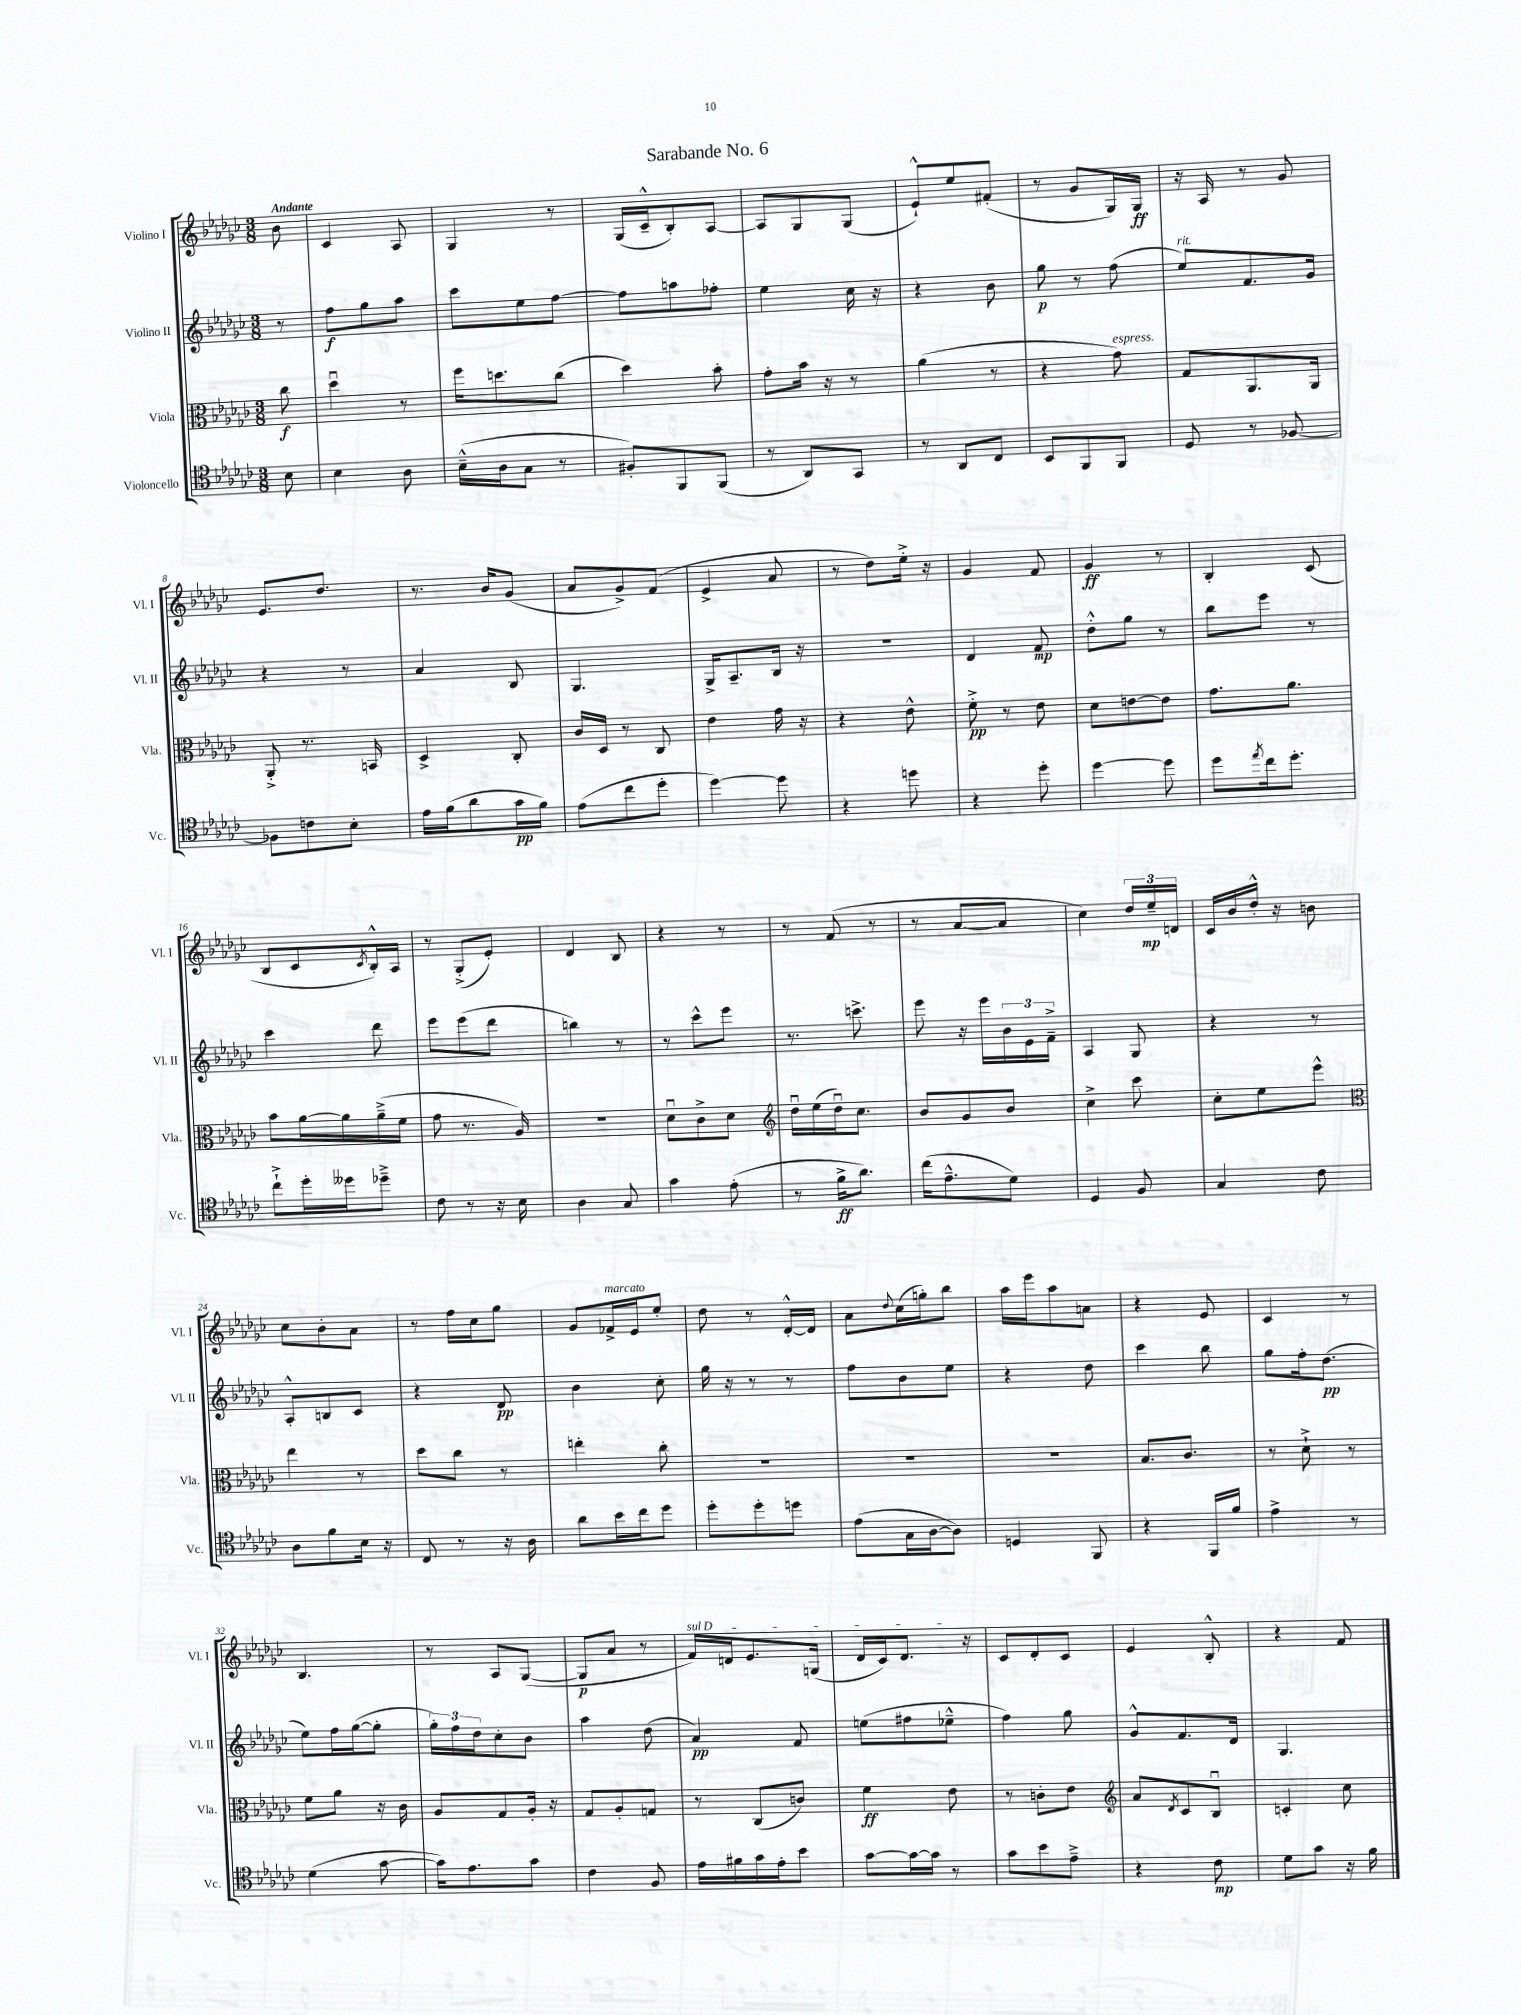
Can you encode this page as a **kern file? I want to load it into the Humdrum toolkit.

**kern	**kern	**kern	**kern
*staff4	*staff3	*staff2	*staff1
*clefC4	*clefC3	*clefG2	*clefG2
*k[b-e-a-d-g-c-]	*k[b-e-a-d-g-c-]	*k[b-e-a-d-g-c-]	*k[b-e-a-d-g-c-]
*M3/8	*M3/8	*M3/8	*M3/8
8B-	8cc-	8r	8b-
=	=	=	=
4B-	4dd-u	8ff	4c-
.	.	8gg-	.
8A-	8r	8aa-	8A-
=	=	=	=
(16B-~^^	16ff	8ccc-	4G-
16A-	8.dd	.	.
8G-	.	8ee-	.
8r	(8cc-	[8ff	8r
=	=	=	=
8F#')	4dd-)	8ff]	(16G-
.	.	.	16c-~^^
8FF	.	8aa	8B-')
(8FF	8b-'	8ff-'	[8A-
=	=	=	=
8r	8g-'	4ee-	8A-]
8AA-)	16b-	.	8G-
.	16r	.	.
8GG-	8r	16cc-	(8G-
.	.	16r	.
=	=	=	=
8r	(4a-	4r	8e-`^^)
8AA-	.	.	8ee-
8C-	8r	8b-	(8f#'
=	=	=	=
8BB-	4r	8gg-	8r
8FF	.	8r	8g-
8FF	8g-)	(8ff	16G-)
.	.	.	16G-
=	=	=	=
8D-	8G-	8ee-)	16r
.	.	.	16A-
8r	8.AA-	8.f	8r
[8F-	.	.	8g-
.	16AA-	16g-	.
=	=	=	=
8F-]	8AA-'^	4r	8.e-
8c	8.r	.	.
.	.	.	8.dd-
8B-'	.	8r	.
.	16BB	.	.
=	=	=	=
16e-	4D-^	4a-	8.r
(16f	.	.	.
8a-	.	.	.
.	.	.	16b-
16g-	8C-'	8B-	(8g-
16f)	.	.	.
=	=	=	=
(8e-	16c-	4.G-	8a-
.	16D-	.	.
8cc-	8r	.	8g-^)
8dd-'	8C-	.	(8f
=	=	=	=
[4dd-)	4e-	16G-^	4e-^
.	.	8.A-~	.
8dd-]	16g-	16B-	8a-
.	16r	16r	.
=	=	=	=
4r	4r	4.r	8r
.	.	.	8dd-)
8dd	8e-^^	.	16ee-'^
.	.	.	16r
=	=	=	=
4r	8f'^	4d-	4g-
.	8r	.	.
8dd-'	8e-	8f	8f
=	=	=	=
[4dd-	8d-	8dd-'^^	4g-
.	[8e	8gg-	.
8dd-]	8e]	8r	8r
=	=	=	=
8dd-	8.g-	8bb-	4B-'
8qee-	.	.	.
16cc-	.	8eee-	.
8.dd-'	8.a-	.	.
.	.	8r	(8c-
=	=	=	=
8cc-`^	8b-	4ccc-	8B-
16dd-'	[16a-	.	8c-
16dd--	16a-]	.	.
.	.	.	8qc-
8dd-~^	(16a-~^	8ddd-	16B-'^^)
.	16f	.	16A-
=	=	=	=
8c-	8g-	8eee-	8r
8r	8.r	(8eee-	(8G-'^
16r	.	8ddd-	8e-')
16B-	16A-)	.	.
=	=	=	=
4A-	4.r	4bb)	4d-
8G-	.	8r	8B-
=	=	=	=
4g-	8d-u	8r	4r
.	8c-^	8ccc-^^	.
(8e-'	8d-	8eee-	8r
=	=	=	=
*	*clefG2	*	*
8r	16dd-u	8.r	8r
.	(16ee-	.	.
16f^	16dd-u)	.	(8f
8.a-)	8.cc-	8.ccc^	.
.	.	.	8r
=	=	=	=
(16cc-	8b-	8eee-	8r
8.e-~^^	.	.	.
.	8g-	16r	[8a-
.	.	16eee-	.
8d-)	8b-	24b-	8a-]
.	.	24e-	.
.	.	24f~^	.
=	=	=	=
4D-	4cc-^	4A-	4cc-)
8F	8ccc-	8G-	24dd-
.	.	.	24ee-~
.	.	.	24d
=	=	=	=
4G-	8cc-'	4r	16c-
.	.	.	16b-
.	8ee-	.	16dd-'^^
.	.	.	16r
8c-	8eee-^^	8r	8b
=	=	=	=
*	*clefC3	*	*
8A-	4ee-	8A-'^^	8cc-
8f	.	8B	8b-'
16B-	8r	8c-	8a-
16r	.	.	.
=	=	=	=
8C-	8dd-	4r	8r
8r	8cc-	.	16ff
.	.	.	16cc-
16r	8r	8d-	8gg-
16A-	.	.	.
=	=	=	=
8a-	4ee'	4b-	8g-
16b-	.	.	16f-^
16cc-	.	.	16e-
8dd-	8cc-'	8cc-'	8ee-'
=	=	=	=
8dd-'	4.r	16gg-	8dd-
.	.	16r	.
8dd-'	.	8r	8r
8dd	.	8r	[16d-'^^
.	.	.	16d-]
=	=	=	=
(8e-	4.r	8ff	8a-
.	.	.	8qqdd-
16G-	.	8b-	(16cc-
[16A-	.	.	16gg')
8A-])	.	8ee-	8bb-
=	=	=	=
4D	4.r	4r	16aa-
.	.	.	16eee-
.	.	.	8aa-
8FF	.	8dd-	8a
=	=	=	=
4r	8.B-	4ccc-	4r
.	8.c-	.	.
16FF	.	8bb-	8e-
16f	.	.	.
=	=	=	=
4e-^	8r	8gg-	4c-
.	8d-`^	16ff'	.
.	.	(8.dd-	.
8r	8r	.	8r
=	=	=	=
(4d-	8f	8ee-)	4.B-
.	8a-	16ff	.
.	.	([16gg-	.
[8g-	16r	8gg-']	.
.	16c-	.	.
=	=	=	=
16g-])	8A-	24gg-')	8r
.	.	24ff	.
8.e-	.	.	.
.	.	24dd-	.
.	8G-	8cc-'	8A-
8g-	16A-'	8b-	([8G-
.	16r	.	.
=	=	=	=
4c-	8G-	4aa-	8G-]
.	8A-'	.	8a-
8F	8G	(8dd-	8r
=	=	=	=
16e-	8r	4a-)	16f)
16f#	.	.	16d
16g-	(8C-	.	8.e-
16e-'	.	.	.
8b-	8c)	8f	.
.	.	.	(16G
=	=	=	=
[8g-	4f	(8ee	16d-
.	.	.	16c-)
16g-_	.	8ff#	8.d-
16g-]	.	.	.
8r	8e-	8ee-~^^	.
.	.	.	16r
=	=	=	=
8g-	8r	4ff)	8c-
8b-	8c'	.	8d-'
8e-~^	8e-	8gg-	8c-
=	=	=	=
*	*clefG2	*	*
4r	8a-	8g-^^	4e-
.	8qd-	.	.
.	8c-	8.f	.
8c-	8B-u	.	8B-'^^
.	.	16d-	.
=	=	=	=
8d-	4c'	4.G-	4r
8g-	.	.	.
16r	8cc-	.	8f
16f	.	.	.
==	==	==	==
*-	*-	*-	*-
